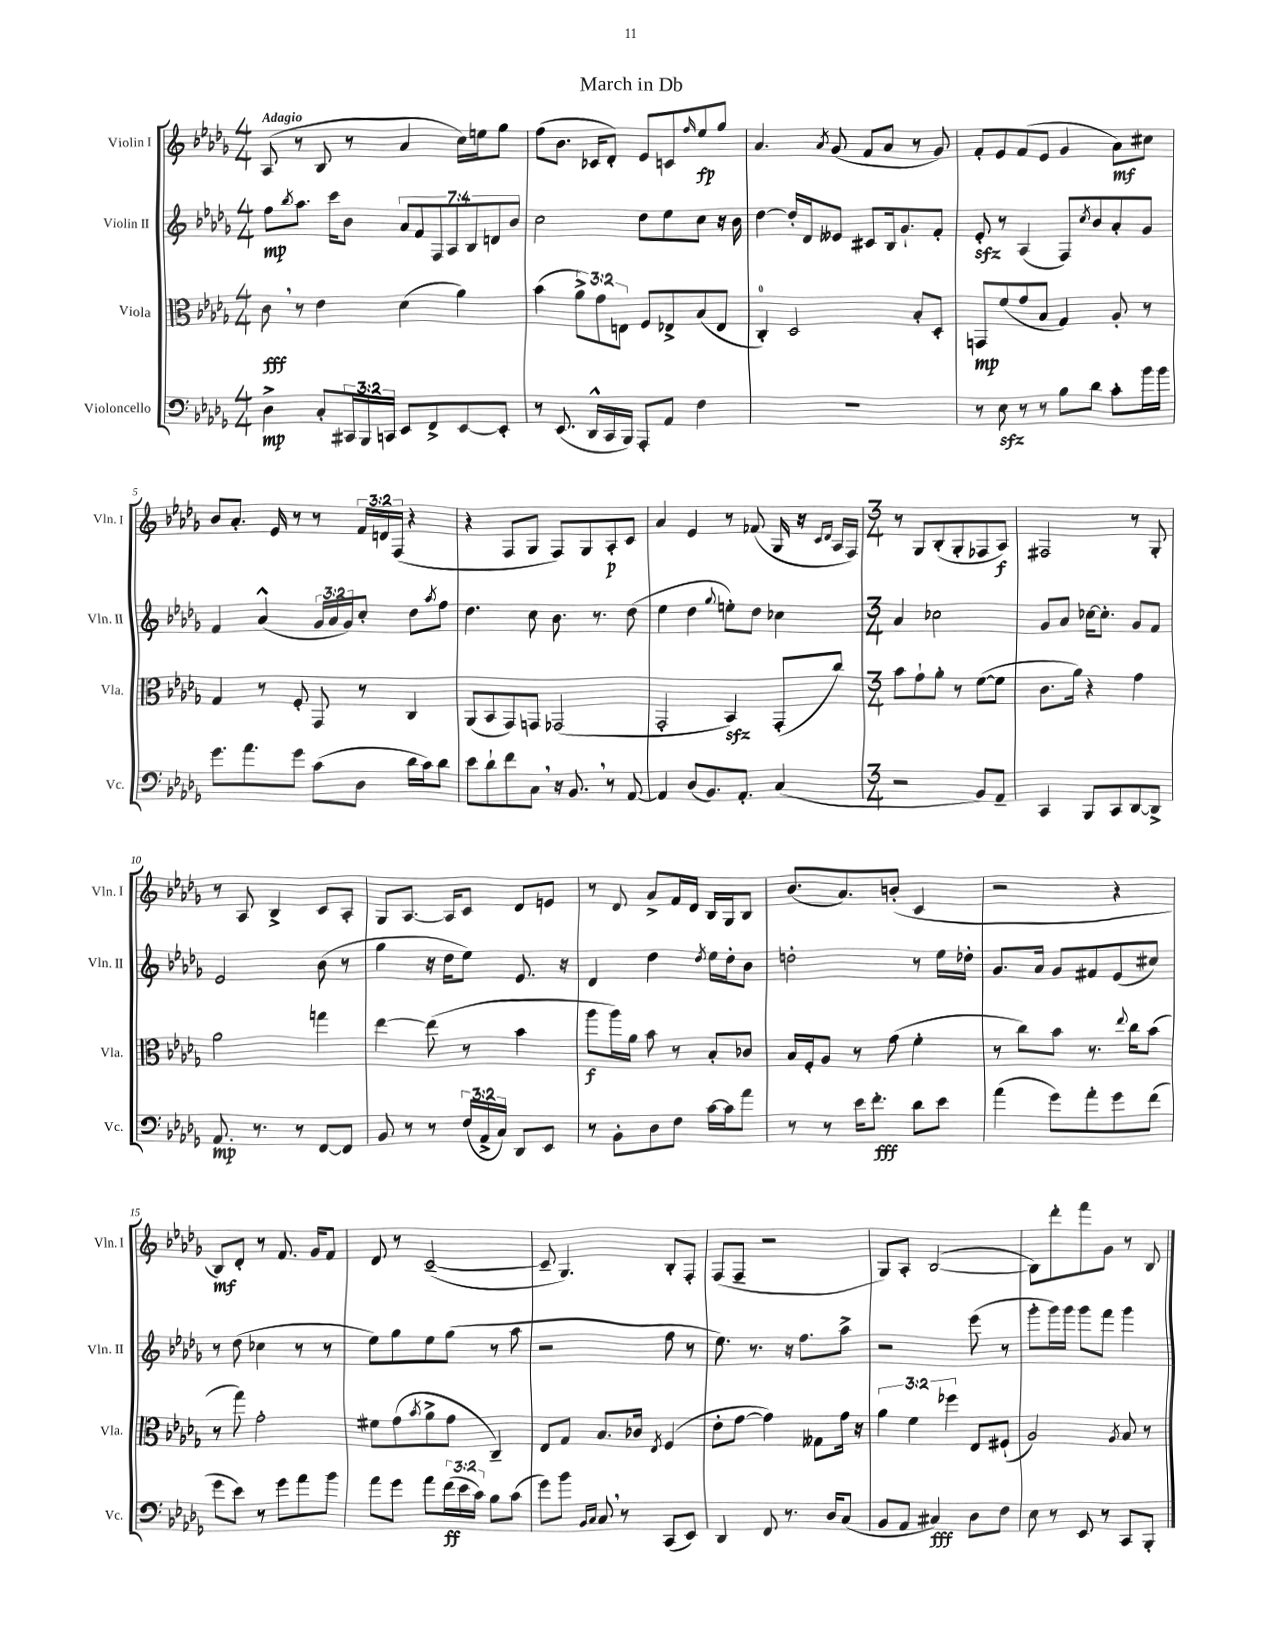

**kern	**kern	**kern	**kern
*staff4	*staff3	*staff2	*staff1
*clefF4	*clefC3	*clefG2	*clefG2
*k[b-e-a-d-g-]	*k[b-e-a-d-g-]	*k[b-e-a-d-g-]	*k[b-e-a-d-g-]
*M4/4	*M4/4	*M4/4	*M4/4
4D-^\	8c\	8ff\L	(8A-/
.	.	8qbb-/	.
.	8r	8.aa-\J	8r
8C'/L	4e-\	.	8B-/
.	.	16ccc\LK	.
24CC#/L	.	8b-\J	8r
24BBB-/	.	.	.
24CC/JJ	.	.	.
8EE-/L	(4d-\	14a-/L	4a-/
.	.	14f/	.
8FF^/	.	.	.
.	.	14F/	.
.	.	14A-/	.
[8EE-/	4a-\)	.	16cc\LL)
.	.	14B-/	.
.	.	.	16ee\J
.	.	14d/	.
8EE-'/]J	.	.	8gg-\J
.	.	14b-/J	.
=	=	=	=
8r	(4b-\	2cc\	(8ff\L
(8.EE-/	.	.	8.b-\J
.	12a-^\L)	.	.
16DD-^^/LL	.	.	16c-/LK
.	12g-\	.	.
16CC/	.	.	8d-'/J)
.	12E\J	.	.
16BBB-/JJ)	.	.	.
8AAA-'/L	8F/L	8dd-\L	8e-/L
8AA-/J	8E-^/	8ee-\	8c/
.	.	.	16qqff/
4F\	(8B-/	8cc\J	8ee-/
.	8E-/J	16r	8gg-/J
.	.	16b-\	.
=	=	=	=
1r	4C'/)	[4dd-\	4.a-/
.	2D-/	16dd-'/]LL	.
.	.	16d-/J	.
.	.	.	8qa-/
.	.	8e--/J	(8g-/
.	.	8c#/L	8f/L
.	.	16B-/k	8a-/J
.	.	8.g-`/	.
.	8B-'/L	.	8r
.	8D-'/J	8f'/J	8g-/)
=	=	=	=
8r	8GG/L	8e-'/	8f'/L
8E-\	(8f/	8r	8e-/
8r	8g-/	(4A-/	(8f/
8r	8B-/J	.	8e-/J
8B-\L	4G-/)	8F/L)	4g-/
.	.	8qcc/	.
8d-\J	.	8b-/	.
8c'\L	8A-'/	8a-'/	8a-\L)
16b-\L	8r	8g-/J	8cc#\J
16b-\JJ	.	.	.
=	=	=	=
8.g-\L	4G-/	4f/	8b-/L
.	.	.	8.a-'/J
8.a-\	.	.	.
.	8r	(4a-^^/	.
.	.	.	16e-/
8g-\J	8F'/	.	8r
(8c\L	8GG-/	24g-/LL	8r
.	.	24a-/	.
.	.	24g-/J)	.
8D-\J	8r	8cc'/J	24f/LL
.	.	.	24d/
.	.	.	(24F/JJ
16d-\LL	4C/	8dd-\L	4r
16c\J)	.	.	.
.	.	8qaa-/	.
8d-\J	.	8ff\J	.
=	=	=	=
8e-\L	(8AA-/L	4.dd-\	4r
8d-`\	8BB-/	.	.
8f\	8GG-/)	.	8F/L
8C\J	8GG/J	8cc\	8G-/J
16r	(2GG-/	8.b-\	8F/L)
8.BB-/	.	.	.
.	.	.	8G-/
.	.	8.r	.
8r	.	.	8A-'/
[8AA-/	.	(8dd-\	8c/J
=	=	=	=
4AA-/]	2GG-'/	4ee-\	4a-/
(8D-/L	.	4dd-\	4e-/
8.BB-/)	.	.	.
.	.	8qqgg-/	.
.	4BB-/)	8ee'\L)	8r
8.AA-'/J	.	.	.
.	.	8dd-\J	(8f-/
(4C/	(8GG-'/L	4cc-\	16G-/
.	.	.	16r
.	.	.	16qqc/LL
.	.	.	16qqd-/JJ
.	8cc/J)	.	16A-/LL
.	.	.	16F/JJ)
=	=	=	=
*M3/4	*M3/4	*M3/4	*M3/4
2r	8b-\L	4a-/	8r
.	8g-`\	.	8G-/L
.	8a-'\J	2cc-\	(8B-'/
.	8r	.	8G-'/
8BB-/L)	([8f\L	.	8F-/
8AA-~/J	8f\]J	.	8A-/J)
=	=	=	=
4CC/	8.c\L	8g-/L	2F#/
.	.	8a-/J	.
.	16a-\Jk)	.	.
8BBB-/L	4r	[16cc-\LK	.
.	.	8.cc-'\]J	.
8CC/	.	.	.
[8DD-/	4g-\	8g-/L	8r
8DD-^/]J	.	8f/J	8G-'/
=	=	=	=
8.AA-/	2a-\	2e-/	8r
.	.	.	8A-/
8.r	.	.	.
.	.	.	4B-^/
8r	.	.	.
[8FF/L	4gg\	(8b-\	8c/L
8FF/]J	.	8r	8A-'/J
=	=	=	=
8BB-/	[4ee-\	4gg-\	8G-/L
8r	.	.	[8.A-/J
8r	(8ee-\]	16r	.
.	.	16dd-\LK	16A-/]LK
(24F/LL	8r	8ee-\J)	8c/J
24AA-^/	.	.	.
24C/JJ)	.	.	.
8DD-/L	4b-\	8.e-/	8d-/L
8EE-/J	.	.	8e/J
.	.	16r	.
=	=	=	=
8r	8aa-\L	4d-/	8r
8BB-'\L	16aa-\L)	.	8d-/
.	16a-\JJ	.	.
8D-\	8b-\	4dd-\	8a-^/L
8F\J	8r	.	16f/L
.	.	.	16d-/JJ
.	.	8qdd-/	.
[16c\LL	8B-'/L	16ee-\LL	16B-/LL
16c\]J	.	16dd-'\J	16G-/J
8a-\J	8c-/J	8b-\J	8B-/J
=	=	=	=
8r	16B-/LL	2dd'\	(8.b-/L
.	16F'/J	.	.
8r	8A-/J	.	.
.	.	.	8.a-/)
16e-\LK	8r	.	.
8.f'\J	.	.	.
.	(8g-\	.	(8b'/J
8d-\L	4f'\	8r	4c/
8e-\J	.	16ee-\LL	.
.	.	16dd-'\JJ	.
=	=	=	=
(4a-\	8r	8.g-/L	2r
.	8cc\L)	.	.
.	.	16a-/Jk	.
8g-\L)	8b-\J	8g-/L	.
8a-'\	8.r	8f#/	.
8g-\	.	(8e-/	4r
.	8qqee-/	.	.
.	16cc\LK	.	.
(8f\J	(8b-\J	8cc#/J)	.
=	=	=	=
8g-\L	8r	8r	8B-/L)
8e-\J)	8gg-\)	(8dd-\	8d-'/J
8r	2g-'\	4cc-\	8r
8g-\L	.	.	8.f/
8a-\	.	8r	.
.	.	.	16g-/LK
8b-\J	.	8r	8f/J
=	=	=	=
8a-\L	8f#\L	8ee-\L)	8d-/
8g-\J	(8g-\	8gg-\	8r
.	8qb-/	.	.
8a-\L	8a-^\	8ee-\	([2c~/
(24f\L	8g-\J	(8gg-\J	.
24e-\	.	.	.
24c\JJ)	.	.	.
8B-\L	4C~/)	8r	.
(8c\J	.	8aa-\	.
=	=	=	=
8g-\L)	8E-/L	2r	8c~/]
8b-\J	8G-/J	.	4.G-/)
16qqBB-/LL	.	.	.
16qqC/JJ	.	.	.
8C/	8.B-/L	.	.
8r	.	.	.
.	16c-/Jk	.	.
.	8qE-/	.	.
(8CC/L	(4F/	8ff\	8B-'/L
8EE-/J)	.	8r	8F'/J
=	=	=	=
4DD-/	8e-'\L	8.ee-\)	(8F/L
.	[8g-\J	.	8F~/J
.	.	8.r	.
8FF/	4g-\])	.	2r
8.r	.	16r	.
.	.	8.ff\L	.
.	8G--\L	.	.
16D-/LK	.	.	.
(8C/J	16g-\Jk	8aa-^\J	.
.	16r	.	.
=	=	=	=
8BB-/L	6a-\	2r	8G-/L)
8AA-/J	.	.	8A-'/J
.	6f\	.	.
4C#/)	.	.	([2B-/
.	6ff-\	.	.
8D-\L	8E-/L	(8eee-\	.
8F\J	(8F#`/J	8r	.
=	=	=	=
8E-\	2A-/)	8ggg-'\L	8B-\]L)
8r	.	16ggg-\L)	8ddd-'\
.	.	16ggg-\JJ	.
8EE-/	.	8ggg-\L	8fff\
8r	.	8fff\J	8g-\J
.	8qA-/	.	.
8CC/L	8B-/	4ggg-\	8r
8BBB-'/J	8r	.	8B-/
==	==	==	==
*-	*-	*-	*-
